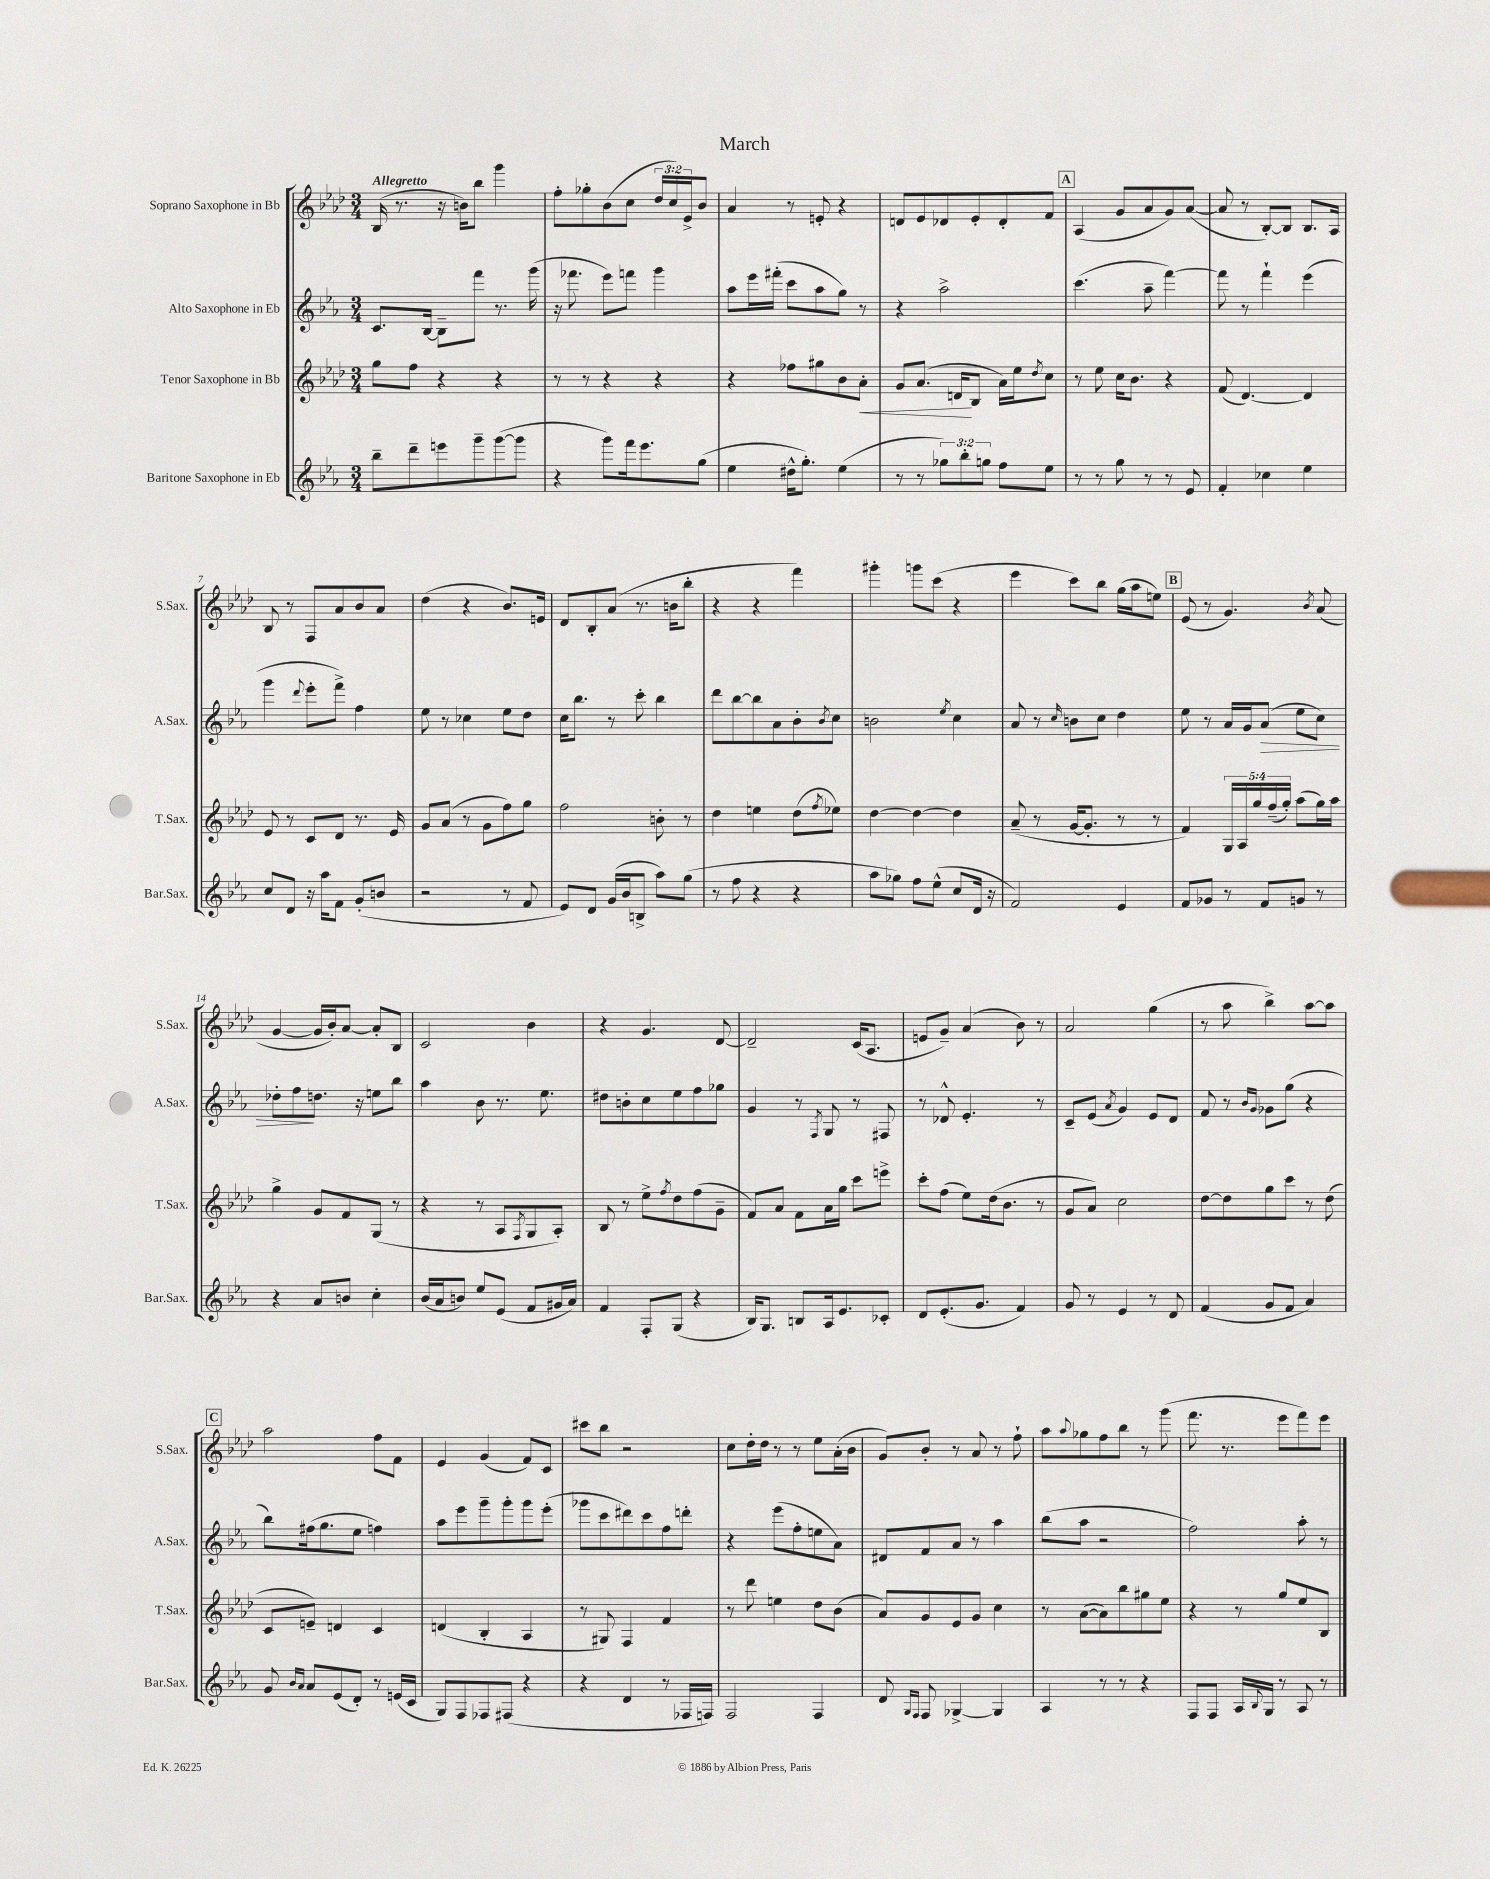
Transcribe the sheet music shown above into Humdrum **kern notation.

**kern	**kern	**dynam	**kern	**dynam	**kern
*part4	*part3	*part3	*part2	*part2	*part1
*staff4	*staff3	*staff3	*staff2	*staff2	*staff1
*I"Baritone Saxophone in Eb	*I"Tenor Saxophone in Bb	*	*I"Alto Saxophone in Eb	*	*I"Soprano Saxophone in Bb
*I'Bar.Sax.	*I'T.Sax.	*	*I'A.Sax.	*	*I'S.Sax.
*clefG2	*clefG2	*	*clefG2	*	*clefG2
*k[b-e-a-]	*k[b-e-a-d-]	*	*k[b-e-a-]	*	*k[b-e-a-d-]
*M3/4	*M3/4	*	*M3/4	*	*M3/4
=1	=1	=1	=1	=1	=1
!	!	!	!	!	!LO:TX:a:B:t=Allegretto
8bb-~\L	8gg\L	.	8.c/L	.	(16B-/
.	.	.	.	.	8.r
8ddd~\	8ff\J	.	.	.	.
.	.	.	[16B-/Jk	.	.
8eeen\	4r	.	8B-~\L]	.	16r
.	.	.	.	.	16bn\KL)
8ggg~\	.	.	8fff\J	.	8bb-\J
([8ggg\	4r	.	8.r	.	4ggg\
8ggg\J]	.	.	.	.	.
.	.	.	(16ggg\	.	.
=2	=2	=2	=2	=2	=2
4r	8r	.	16r	.	8ff'\L
.	.	.	8.fff-X\	.	.
.	8r	.	.	.	8gg-X'\
8ggg\L)	4r	.	8eee-\L)	.	(8b-\
16fff\k	.	.	8fffn\J	.	8cc\J
8.eee-\	.	.	.	.	.
.	4r	.	4ggg\	.	24dd-/LL
.	.	.	.	.	24cc/)
.	.	.	.	.	24e-^/J
(8gg\J	.	.	.	.	8b-/J
=3	=3	=3	=3	=3	=3
4ee-\	4r	.	8aa-\L	.	4a-/
.	.	.	16eee-\L	.	.
.	.	.	(16fff#X'\JJ	.	.
16dd#X^^\KL	8ff-X\L	.	8ccc\L	.	8r
8.gg'\J)	.	.	.	.	.
.	8gg#X\	.	8aa-\	.	8en'/
(4ee-\	8b-\	.	8gg\J)	.	4r
!	!	!LO:HP:b	!	!	!
.	8a-'\J	<	8r	.	.
=4	=4	=4	=4	=4	=4
8r	8g/L	.	4r	.	8dn/L
8r	(8.a-/J	.	.	.	8e-/
12gg-X\L)	.	.	2aa-^\	.	8d-X/
.	16dn/KL	.	.	.	.
12bb-'\	.	.	.	.	.
.	8B-/J	[	.	.	8e-'/
12ggn\J	.	.	.	.	.
8ff\L	16a-\LL)	.	.	.	8d-'/
.	16ee-\J	.	.	.	.
.	8qdd-/	.	.	.	.
8ee-\J	8cc\J	.	.	.	8f/J
!!LO:REH:place=s1:t=A
=5	=5	=5	=5	=5	=5
8r	8r	.	(4.ccc\	.	(4A-/
8r	8ee-\	.	.	.	.
8gg\	16cc\KL	.	.	.	8g/L
.	8.b-\J	.	.	.	.
8r	.	.	8aa-~\	.	8a-/
8r	4r	.	[4fff\)	.	8g/)
8e-/	.	.	.	.	([8a-/J
=6	=6	=6	=6	=6	=6
4f'/	(8f/	.	8fff\]	.	8a-/]
.	[4.d-/)	.	8r	.	8r
4cc-X\	.	.	4fff`\	.	[8B-'/L)
.	.	.	.	.	8B-/J]
4ee-\	4d-/]	.	(4eee-\	.	8.B-/L
.	.	.	.	.	16A-/Jk
!!LO:LB:g=z
=7	=7	=7	=7	=7	=7
8cc/L	8e-/	.	4ggg\	.	8B-/
8d/J	8r	.	.	.	8r
.	.	.	8qqddd/	.	.
16r	8c/L	.	8eee-'\L	.	8F/L
16aa-\KL	.	.	.	.	.
8f\J	8d-/J	.	8fff^\J)	.	8a-/
(8g'/L	8.r	.	4ff\	.	8b-/
8bn/J	.	.	.	.	8a-/J
.	16e-/	.	.	.	.
=8	=8	=8	=8	=8	=8
2r	8g/L	.	8ee-\	.	(4dd-\
.	(8a-/J	.	8r	.	.
.	8r	.	4cc-X\	.	4r
.	8g\L	.	.	.	.
8r	8ff\)	.	8ee-\L	.	8.b-/L)
8f/	8gg\J	.	8dd\J	.	.
.	.	.	.	.	16en/Jk
=9	=9	=9	=9	=9	=9
8e-/L)	2ff\	.	16cc\KL	.	8d-/L
.	.	.	8.bb-\J	.	.
8d/J	.	.	.	.	8B-'/
(16g/LL	.	.	8r	.	(8a-/J
16b-/J	.	.	.	.	.
8Bn^/J	.	.	8ccc'\	.	8.r
8aa-\L)	8bn'\	.	4bb-\	.	.
.	.	.	.	.	16bn\KL
(8gg\J	8r	.	.	.	8bb-'\J
=10	=10	=10	=10	=10	=10
8r	4dd-\	.	8ddd\L	.	4r
8ff\	.	.	[8bb-\	.	.
4r	4een\	.	8bb-\]	.	4r
.	.	.	8a-\	.	.
4r	(8dd-\L	.	8b-'\	.	4fff\)
.	8qff/	.	8qb-/	.	.
.	8ee-X\J)	.	8cc\J	.	.
=11	=11	=11	=11	=11	=11
8aa-\L	[4dd-\	.	2bn\	.	4ggg#X'\
8gg-X\J)	.	.	.	.	.
8ff\L	4dd-\_	.	.	.	8gggn\L
(8ee-^^\J	.	.	.	.	(8ccc\J
.	.	.	8qee-/	.	.
8cc/L	4dd-\]	.	4cc\	.	4r
16d/Jk	.	.	.	.	.
16r	.	.	.	.	.
=12	=12	=12	=12	=12	=12
2f/)	(8a-~/	.	8a-/	.	4eee-\
.	8r	.	8r	.	.
.	.	.	16qqcc/	.	.
.	[16g/KL	.	8bn\L	.	8ccc\L)
.	8.g'/J]	.	.	.	.
.	.	.	8cc\J	.	8bb-\J
4e-/	8r	.	4dd\	.	(16gg\LL
.	.	.	.	.	16aa-\J
.	8r	.	.	.	8een\J)
!!LO:REH:place=s1:t=B
=13	=13	=13	=13	=13	=13
8f/L	4f/)	.	8ee-\	.	(8e-/
8g-X/J	.	.	8r	.	8r
8r	20G/LL	.	16a-/LL	.	4.g/)
.	20A-/	.	.	.	.
.	.	.	16g/J	.	.
.	20gg/	.	.	.	.
!	!	!	!	!LO:HP:b	!
8f/L	.	.	(8a-/J	>	.
.	(20ff~/	.	.	.	.
.	20gg'/JJ)	.	.	.	.
8gn/J	(8aa-\L	.	8ee-\L	.	.
.	.	.	.	.	8qb-/
8r	16gg\L)	.	8cc\J)	.	(8a-/
.	16aa-\JJ	.	.	.	.
!!LO:LB:g=z
=14	=14	=14	=14	=14	=14
4r	4gg^\	.	8dd-X'\L	.	[4g/
.	.	.	8ff\	.	.
8a-/L	8g/L	.	8.ddn\J	]	16g/LL]
.	.	.	.	.	16b-'/J)
8bn/J	8f/	.	.	.	[8a-/J
.	.	.	16r	.	.
4cc'\	(8G/J	.	8een\L	.	8a-'/L]
.	8r	.	8bb-\J	.	8B-/J
=15	=15	=15	=15	=15	=15
(16b-/LL	4r	.	4aa-\	.	2c/
16a-/J	.	.	.	.	.
8bn/J)	.	.	.	.	.
8ee-/L	8r	.	8b-\	.	.
(8e-/J	8A-/L	.	8.r	.	.
.	8qF/	.	.	.	.
8f/L	8G/	.	.	.	4b-\
.	.	.	8.ee-\	.	.
16g#X/L	8A-'/J)	.	.	.	.
16a-/JJ)	.	.	.	.	.
=16	=16	=16	=16	=16	=16
4f/	8B-/	.	8dd#X\L	.	4r
.	8r	.	8bn'\	.	.
8F'/L	8ee-^\L	.	8cc\	.	4.g/
.	8qff/	.	.	.	.
(8G/J	8dd-\	.	8ee-\	.	.
4r	(8ff\	.	8ff\	.	.
.	8g~\J	.	8gg-X\J	.	[8d-/
=17	=17	=17	=17	=17	=17
16B-/KL)	8f/L)	.	4g/	.	2d-~/]
8.G/J	.	.	.	.	.
.	8a-/J	.	.	.	.
8Bn/L	8f\L	.	8r	.	.
.	.	.	8qF/	.	.
16A-/k	16a-\L	.	8G/	.	.
8.e-/	16gg\JJ	.	.	.	.
.	8ccc\L	.	8r	.	(16c/KL
.	.	.	.	.	8.A-/J
8c-X'/J	8eeen^\J	.	8F#X/	.	.
=18	=18	=18	=18	=18	=18
8d/L	8ccc'\L	.	8r	.	8en/L
(8.e-'/	(8ff\J	.	8d-X^^/	.	8g~/J)
.	8ee-\L)	.	4.e-'/	.	(4a-/
8.g/J	.	.	.	.	.
.	(16dd-\k	.	.	.	.
.	8.b-\J	.	.	.	.
4f/)	.	.	.	.	8b-\)
.	8r	.	8r	.	8r
=19	=19	=19	=19	=19	=19
8g/	8g/L	.	8c~/L	.	2a-/
8r	8a-/J)	.	(8e-/J	.	.
.	.	.	8qa-/	.	.
4e-/	2cc\	.	4g/)	.	.
8r	.	.	8e-/L	.	(4gg\
8d/	.	.	8d/J	.	.
=20	=20	=20	=20	=20	=20
(4f/	[8dd-\L	.	8f/	.	8r
.	8dd-\]	.	8r	.	8aa-\
.	.	.	16qqb-/LL	.	.
.	.	.	16qqg/JJ	.	.
8g/L	8gg\	.	8g-X\L	.	4bb-^\)
8f/J	8ccc\J	.	(8gg\J	.	.
4a-/)	8r	.	4r	.	[8aa-\L
.	(8dd-\	.	.	.	8aa-\J]
!!LO:LB:g=z
!!LO:REH:place=s1:t=C
=21	=21	=21	=21	=21	=21
8g/	8c/L	.	8bb-\L)	.	2aa-\
16qqb-/LL	.	.	.	.	.
16qqa-/JJ	.	.	.	.	.
8a-/L	8en~/J)	.	(16ff#X\k	.	.
.	.	.	8.gg\	.	.
(8e-/	4dn/	.	.	.	.
8d'/J)	.	.	8ee-\J	.	.
8r	4c/	.	4ffn\)	.	8ff\L
(16en/LL	.	.	.	.	8f\J
16c/JJ	.	.	.	.	.
=22	=22	=22	=22	=22	=22
8G/L)	(4dn/	.	8aa-\L	.	4e-/
8F/	.	.	8eee-\	.	.
8F-X/	4B-'/	.	8ggg~\	.	(4g/
(8F#X/J	.	.	8ggg'\	.	.
4r	4A-/	.	8ggg\	.	8f/L)
.	.	.	(8eee-'\J	.	8c/J
=23	=23	=23	=23	=23	=23
4r	8r	.	8ggg-X\L	.	8ccc#X\L
.	8G#X/)	.	8ccc\	.	8bb-\J
4d/	4F/	.	8ddd#X\)	.	2r
.	.	.	8ccc\	.	.
8r	4f/	.	8ff\	.	.
16F-X/LL	.	.	8dddn'\J	.	.
16Fn/JJ)	.	.	.	.	.
=24	=24	=24	=24	=24	=24
2F/	8r	.	4r	.	8cc\L
.	8ddd-\	.	.	.	16dd-'\L
.	.	.	.	.	16dd-\JJ
.	4een\	.	(8eee-\L	.	8r
.	.	.	8ff'\	.	8r
4F/	8dd-\L	.	8een\	.	8ee-\L
.	(8b-\J	.	8a-\J)	.	(16a-'\L
.	.	.	.	.	16b-\JJ
=25	=25	=25	=25	=25	=25
8d/	8a-/L)	.	8d#X/L	.	8g/L)
16qqG/LL	.	.	.	.	.
16qqF/JJ	.	.	.	.	.
8F/	8g/	.	8f/	.	8b-'/J
[4G-X^/	8e-/	.	8a-/J	.	8r
.	8g/J	.	8r	.	8a-/
4G-/]	4cc\	.	4aa-\	.	8r
.	.	.	.	.	8ff`\
=26	=26	=26	=26	=26	=26
4A-/	8r	.	(8bb-\L	.	8aa-\L
.	.	.	.	.	8qqaa-/
.	([8a-\L	.	8aa-\J	.	8gg-X\
8r	8a-\])	.	2r	.	8ff\
8r	8bb-\	.	.	.	8bb-\J
4r	8gg#X\	.	.	.	8r
.	8ee-\J	.	.	.	(8ggg\
=27	=27	=27	=27	=27	=27
8F/L	4r	.	2ff\)	.	8.fff\
8F/J	.	.	.	.	.
.	.	.	.	.	8.r
16A-/LL	8r	.	.	.	.
8qqB-/	.	.	.	.	.
16G/JJ	.	.	.	.	.
8r	8gg/L	.	.	.	8eee-\L
8A-/	8ee-/	.	8aa-'\	.	8fff\)
8r	8B-/J	.	8r	.	8eee-\J
==	==	==	==	==	==
*-	*-	*-	*-	*-	*-
